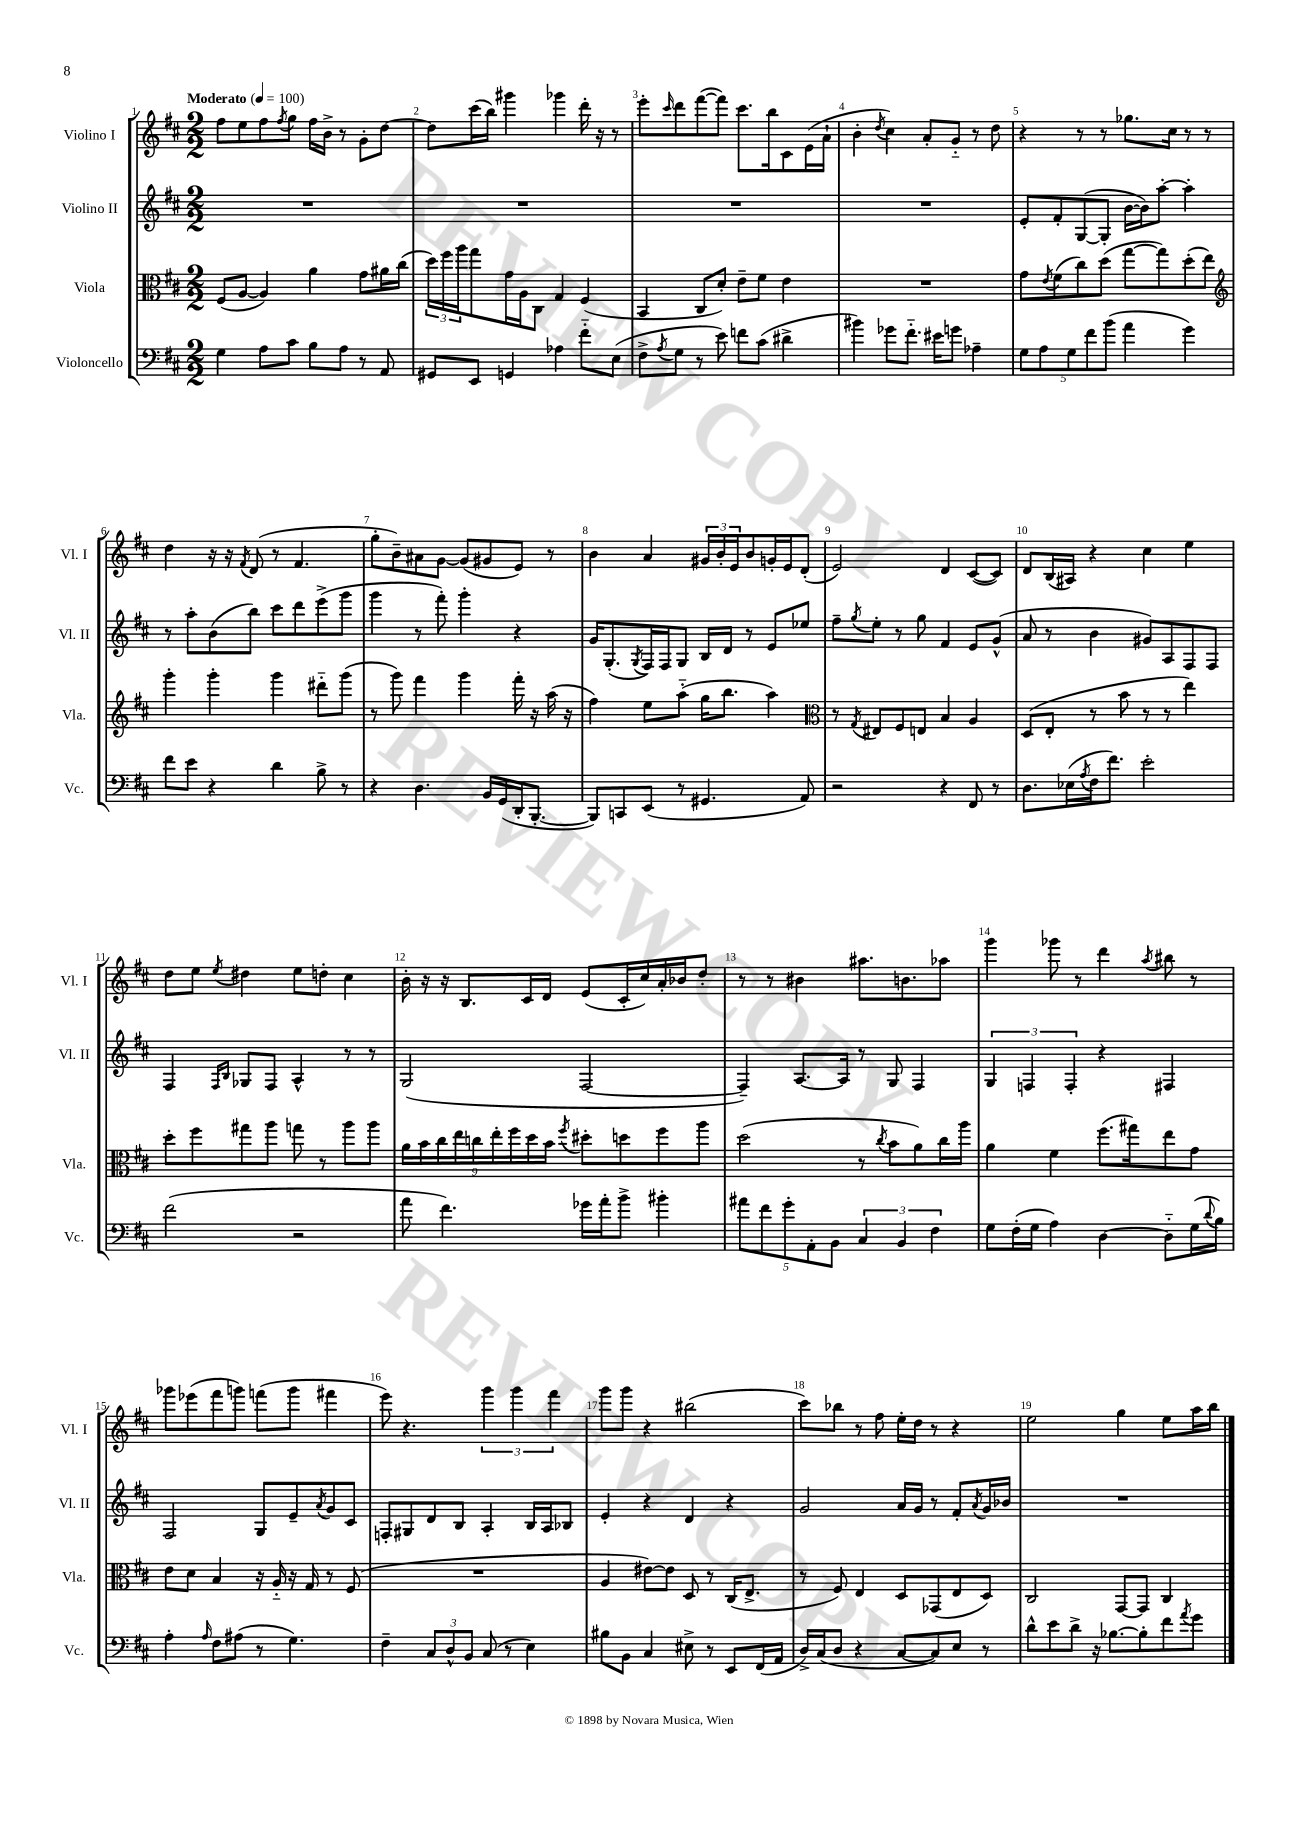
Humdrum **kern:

**kern	**kern	**kern	**kern
*part4	*part3	*part2	*part1
*staff4	*staff3	*staff2	*staff1
*I"Violoncello	*I"Viola	*I"Violino II	*I"Violino I
*I'Vc.	*I'Vla.	*I'Vl. II	*I'Vl. I
*clefF4	*clefC3	*clefG2	*clefG2
*k[f#c#]	*k[f#c#]	*k[f#c#]	*k[f#c#]
*M2/2	*M2/2	*M2/2	*M2/2
*MM100	*MM100	*MM100	*MM100
=1	=1	=1	=1
!	!	!	!LO:TX:a:B:t=Moderato
4G\	(8F#/L	1r	8ff#\L
.	[8A/J	.	8ee\
8A\L	4A/])	.	8ff#\
.	.	.	8qff#/
8c#\J	.	.	8gg\J
8B\L	4a\	.	16ff#\LL
.	.	.	16b^\JJ
8A\J	.	.	8r
8r	8g\L	.	8g'\L
8AA/	16a#X\L	.	[8dd\J
.	(16cc#\JJ	.	.
=2	=2	=2	=2
8GG#X/L	24dd\LL)	1r	8dd\L]
.	24ff#\	.	.
.	24aa\J	.	.
8EE/J	8gg\	.	(16ccc#\L
.	.	.	16bb\JJ)
4GGn/	16g\L	.	4ggg#X\
.	16A\J	.	.
.	8C#\J	.	.
4A-X\	4G/	.	4ggg-X\
8f#\L	(4F#/	.	16ddd'\
.	.	.	16r
(8E\J	.	.	8r
=3	=3	=3	=3
8F#^\L	4BB/	1r	8eee'\L
8qA/	.	.	16qqccc#/
8G\J	.	.	8ddd\
8r	8C#/L	.	([8fff#\
8e\)	8d'/J)	.	8fff#\J])
8fn\L	8e~\L	.	8.ccc#\L
(8c#\J	8f#\J	.	.
.	.	.	16bb\k
4d#X^\	4e\	.	8c#\
.	.	.	(16e\L
.	.	.	16a`\JJ
=4	=4	=4	=4
4b#X\)	1r	1r	4b'\
.	.	.	8qdd/
8g-X\L	.	.	4cc#\)
8.f#\J	.	.	.
.	.	.	8a'/L
16e#X\KL	.	.	.
8gn\J	.	.	8g/J
4A-X~\	.	.	8r
.	.	.	8dd\
=5	=5	=5	=5
10G\L	8g\L	8e'/L	4r
10A\	.	.	.
.	8qe/	.	.
.	(8f#\	8f#'/	.
10G\	.	.	.
.	8cc#\)	([8G/	8r
10f#\	.	.	.
.	(8dd\J	8G'/J]	8r
(10b\J	.	.	.
4a\	[8gg\L	[16b\LL	8.gg-X\L
.	.	16b\J])	.
.	8gg\])	[8aa'\J	.
.	.	.	16cc#\Jk
4g\)	(8dd'\	4aa'\]	8r
.	8ee\J)	.	8r
!!LO:LB:g=z
=6	=6	=6	=6
*	*clefG2	*	*
8f#\L	4ggg'\	8r	4dd\
8e\J	.	8aa'\L	.
4r	4ggg'\	(8b\	16r
.	.	.	16r
.	.	.	8qf#/
.	.	8bb\J)	(8d/
4d\	4ggg\	8ccc#\L	8r
.	.	8ddd\	4.f#/
8B^\	8ddd#X\L	(8eee^\	.
8r	(8ggg\J	8ggg\J	.
=7	=7	=7	=7
4r	8r	4ggg\	8gg'\L
.	8ggg\)	.	8b~\)
4.D\	4fff#\	8r	8a#X\
.	.	8fff#'\)	[8g\J
.	4ggg\	4ggg'\	(8g/L]
16BB/LL	.	.	8g#X/
(16GG/	.	.	.
16DD'/J	16fff#'\	4r	8e/J)
[8.BBB'/J	16r	.	.
.	(16aa\	.	8r
.	16r	.	.
=8	=8	=8	=8
8BBB/L])	4ff#\)	16g/KL	4b\
.	.	(8.G'/	.
8CCn/	.	.	.
.	.	8qG/	.
(8EE/J	8ee\L	16F#/L)	4a/
.	.	16F#/J	.
8r	(8aa\J	8G/J	.
4.GG#X/	16gg\KL	16B/LL	24g#X/LL
.	.	.	24b'/
.	8.bb\J	16d/JJ	.
.	.	.	24e/J
.	.	8r	8b/
.	4aa\)	8e/L	16gn'/L
.	.	.	16e/J
8AA/)	.	8ee-X/J	(8d'/J
=9	=9	=9	=9
*	*clefC3	*	*
2r	8r	8ff#~\L	2e/)
.	8qG/	8qgg/	.
.	8E#X/L	8ee'\J	.
.	8F#/	8r	.
.	8En/J	8gg\	.
4r	4B/	4f#/	4d/
8FF#/	4A/	8e/L	([8c#/L
8r	.	(8g^^/J	8c#/J])
=10	=10	=10	=10
8.D\L	(8D/L	8a/	8d/L
.	8E'/J	8r	(16B/L
(16E-X\L	.	.	16A#X/JJ)
8qA/	.	.	.
16F#\J	8r	4b\	4r
8.f#\J)	.	.	.
.	8b\	.	.
2e'\	8r	8g#X/L)	4cc#\
.	8r	8A/	.
.	4ee\)	8F#/	4ee\
.	.	8F#/J	.
!!LO:LB:g=z
=11	=11	=11	=11
(2f#\	8dd'\L	4F#/	8dd\L
.	8ff#\	.	8ee\J
.	.	16qqF#/LL	.
.	.	16qqB/JJ	8qee/
.	8gg#X\	8G-X/L	4dd#X\
.	8aa\J	8F#/J	.
2r	8ggn\	4A^^/	8ee\L
.	8r	.	8ddn'\J
.	8aa\L	8r	4cc#\
.	8aa\J	8r	.
=12	=12	=12	=12
8a\	18a\LL	(2G/	16b'\
.	18b\	.	.
.	.	.	16r
.	18cc#\	.	.
4.f#\)	.	.	16r
.	18ee\	.	.
.	.	.	8.B/L
.	18ccn\	.	.
.	18ee'\	.	.
.	18ff#\	.	.
.	.	.	16c#/L
.	18dd\	.	.
.	.	.	16d/JJ
.	18b\JJ	.	.
.	8qff#/	.	.
16g-X\LL	8dd#X'\L	[2F#/	(8e/L
16a'\J	.	.	.
8b^\J	8ddn\	.	16c#'/L
.	.	.	16cc#/)
4b#X'\	8ff#\	.	16a'/
.	.	.	16b-X/J
.	8aa\J	.	8dd'/J
=13	=13	=13	=13
10a#X\L	(2dd\	4F#~/])	8r
10f#\	.	.	.
.	.	.	8r
10g'\	.	.	.
.	.	[8.A/L	4b#X\
10AA'\	.	.	.
10BB\J	.	.	.
.	.	16A/Jk]	.
6C#/	8r	8r	8.aa#X\L
.	8qcc#/	.	.
.	8b\L	8G/	.
6BB/	.	.	.
.	.	.	8.bn\
.	8a\)	4F#/	.
6F#\	.	.	.
.	16cc#\L	.	8aa-X\J
.	16aa\JJ	.	.
=14	=14	=14	=14
8G\L	4a\	6G/	4ggg\
(16F#'\L	.	.	.
.	.	6Fn/	.
16G\JJ	.	.	.
4A\)	4f#\	.	8ggg-X\
.	.	6F'/	.
.	.	.	8r
[4D\	(8.ff#\L	4r	4ddd\
.	16gg#X\k)	.	.
.	.	.	8qaa/
8D\L]	8ee\	4F#X/	8bb#X\
(16G\L	8g\J	.	8r
8qqd/	.	.	.
16B\JJ)	.	.	.
!!LO:LB:g=z
=15	=15	=15	=15
4A'\	8e\L	2F#/	8ggg-X\L
.	8d\J	.	(8eee-X\
16qqA/	.	.	.
8F#\L	4B/	.	8fff#\
(8A#X\J	.	.	8gggn\J)
8r	16r	8G/L	(8fffn\L
.	16A/	.	.
4.G\)	16r	8e~/	8ggg\J
.	16G/	.	.
.	.	8qa/	.
.	8r	8g/	4fff#X\
.	(8F#/	8c#/J	.
=16	=16	=16	=16
4F#~\	1r	8Fn'/L	8eee\)
.	.	8G#X/	4.r
12C#/L	.	8d/	.
12D^^/	.	.	.
.	.	8B/J	.
12BB/J	.	.	.
(8C#/	.	4A'/	6ggg\
8r	.	.	.
.	.	.	6ggg\
4E\)	.	16B/LL	.
.	.	16A/J	.
.	.	.	6fff#\
.	.	8B-X/J	.
=17	=17	=17	=17
8B#X\L	4A/	4e'/	8ggg\L
8BB\J	.	.	8ggg\J
4C#/	[8e#X\L)	4r	4r
.	8e#\J]	.	.
8E#X^\	8D/	4d/	(2bb#X\
8r	8r	.	.
8EE/L	(16C#/KL	4r	.
.	8.E^/J	.	.
(16FF#/L	.	.	.
16AA/JJ	.	.	.
=18	=18	=18	=18
16D^/LL)	8r	2g/	8ccc#\L)
(16C#/J	.	.	.
8D/J	8F#/)	.	8bb-X\J
4r	4E/	.	8r
.	.	.	8ff#\
[8C#/L	8D/L	16a/LL	16ee'\LL
.	.	16g/JJ	16dd\JJ
8C#/])	(8GG-X/	8r	8r
8E/J	8E/	8f#'/L	4r
.	.	8qa/	.
8r	8D/J)	16g/L	.
.	.	16b-X/JJ	.
=19	=19	=19	=19
8d^^\L	2C#/	1r	2ee\
8e\	.	.	.
8d^\J	.	.	.
16r	.	.	.
[8.B-X\L	.	.	.
.	[8GG/L	.	4gg\
8B-'\]	8GG/J]	.	.
8f#\	4C#/	.	8ee\L
8qa/	.	.	.
8g\J	.	.	16aa\L
.	.	.	16bb\JJ
==	==	==	==
*-	*-	*-	*-
